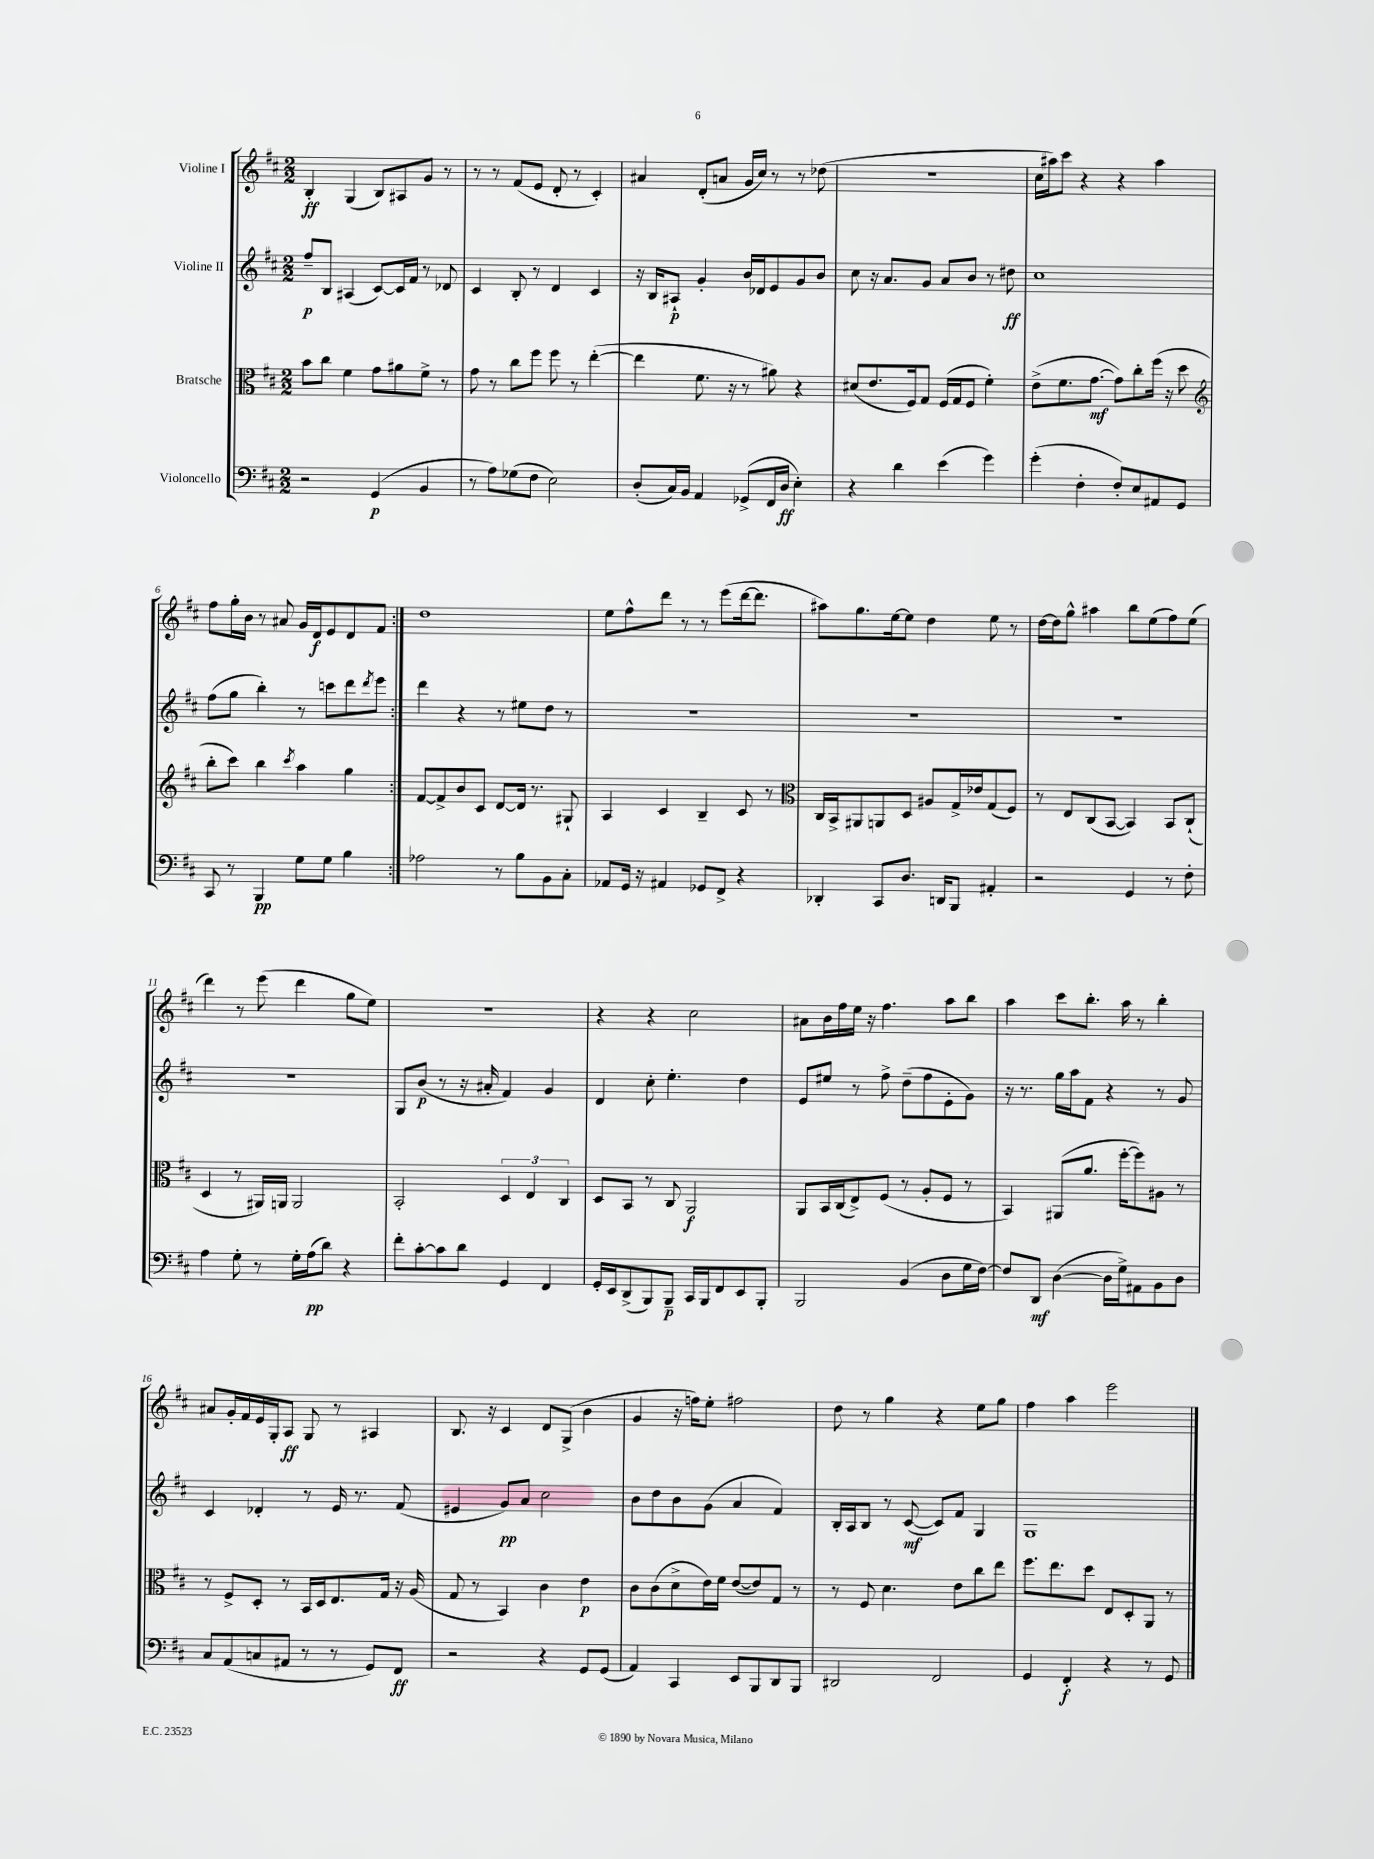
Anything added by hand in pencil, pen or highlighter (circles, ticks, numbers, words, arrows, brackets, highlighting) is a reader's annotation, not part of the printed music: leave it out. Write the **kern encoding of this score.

**kern	**dynam	**kern	**dynam	**kern	**dynam	**kern	**dynam
*part4	*part4	*part3	*part3	*part2	*part2	*part1	*part1
*staff4	*staff4	*staff3	*staff3	*staff2	*staff2	*staff1	*staff1
*I"Violoncello	*	*I"Bratsche	*	*I"Violine II	*	*I"Violine I	*
*clefF4	*	*clefC3	*	*clefG2	*	*clefG2	*
*k[f#c#]	*	*k[f#c#]	*	*k[f#c#]	*	*k[f#c#]	*
*M2/2	*	*M2/2	*	*M2/2	*	*M2/2	*
=1	=1	=1	=1	=1	=1	=1	=1
2r	.	8b\L	.	8ff#~/L	p	4B'/	ff
.	.	8cc#\J	.	8B/J	.	.	.
.	.	4f#\	.	(4A#X/	.	(4G/	.
(4GG/	p	8g\L	.	[8c#/L)	.	8B/L)	.
.	.	8a#X\	.	16c#/L]	.	8A#X/	.
.	.	.	.	16f#/JJ	.	.	.
4BB/	.	8f#^\J	.	8r	.	8g/J	.
.	.	8r	.	8d-X/	.	8r	.
=2	=2	=2	=2	=2	=2	=2	=2
8r	.	8g\	.	4c#/	.	8r	.
8A\L)	.	8r	.	.	.	8r	.
(8G-X\	.	8cc#\L	.	8B'/	.	(8f#/L	.
8F#\J	.	8ff#\J	.	8r	.	8e/J	.
2E\)	.	8ff#\	.	4d/	.	8d'/	.
.	.	8r	.	.	.	8r	.
.	.	([4ee'\	.	4c#/	.	4c#'/)	.
=3	=3	=3	=3	=3	=3	=3	=3
(8D'/L	.	4ee\]	.	16r	.	4a#X/	.
.	.	.	.	16B/KL	.	.	.
16C#/L)	.	.	.	8A#X`/J	p	.	.
16BB/JJ	.	.	.	.	.	.	.
4AA/	.	8.f#\	.	4g'/	.	(8d'/L	.
.	.	.	.	.	.	8an/J	.
.	.	16r	.	.	.	.	.
(8GG-X^/L	.	8r	.	16b/LL	.	16g/LL	.
.	.	.	.	16d-X/J	.	16cc#/JJ)	.
16FF#/L	.	8a#X\)	.	8e/	.	8r	.
16D/JJ	ff	.	.	.	.	.	.
4E'\)	.	4r	.	8g/	.	8r	.
.	.	.	.	8b/J	.	(8dd-X\	.
=4	=4	=4	=4	=4	=4	=4	=4
4r	.	(8d#X/L	.	8cc#\	.	1r	.
.	.	8.e/	.	16r	.	.	.
.	.	.	.	8.a/L	.	.	.
4d\	.	.	.	.	.	.	.
.	.	16F#/k)	.	.	.	.	.
.	.	8G/J	.	8g/J	.	.	.
(4e\	.	(16F#/LL	.	8a/L	.	.	.
.	.	16G/J	.	.	.	.	.
.	.	8F#/J	.	8b/J	.	.	.
4g\)	.	4f#'\)	.	8r	.	.	.
.	.	.	.	8dd#X\	ff	.	.
=5	=5	=5	=5	=5	=5	=5	=5
(4g'\	.	(8e^\L	.	1cc#	.	16cc#\LL	.
.	.	.	.	.	.	16aa#X\J)	.
.	.	8.f#\	.	.	.	8ccc#\J	.
4F#'\	.	.	.	.	.	4r	.
.	.	[8.g\J	mf	.	.	.	.
8F#'/L)	.	8g\L])	.	.	.	4r	.
8E/	.	8cc#'\	.	.	.	.	.
8AA#X/	.	(16ff#\Jk	.	.	.	4aa#\	.
.	.	16r	.	.	.	.	.
8GG/J	.	8dd\	.	.	.	.	.
!!LO:LB:g=z
=6	=6	=6	=6	=6	=6	=6	=6
*	*	*clefG2	*	*	*	*	*
8CC#/	.	8bb'\L	.	(8ff#\L	.	8ff#\L	.
8r	.	8ccc#\J)	.	8gg\J	.	16gg'\L	.
.	.	.	.	.	.	16b\JJ	.
4BBB/	pp	4bb\	.	4bb'\)	.	8r	.
.	.	.	.	.	.	8a#X/	.
.	.	8qccc#/	.	.	.	.	.
8G\L	.	4aa\	.	8r	.	16g/LL	.
.	.	.	.	.	.	16d/J	f
8G\J	.	.	.	8cccn\L	.	8e/	.
4B\	.	4gg\	.	8ddd\	.	8d/	.
.	.	.	.	8qddd/	.	.	.
.	.	.	.	8eee\J	.	8f#/J	.
=7:|!	=7:|!	=7:|!	=7:|!	=7:|!	=7:|!	=7:|!	=7:|!
2A-X\	.	[8f#/L	.	4ddd\	.	1dd	.
.	.	8f#^/]	.	.	.	.	.
.	.	8b/	.	4r	.	.	.
.	.	8c#/J	.	.	.	.	.
8r	.	[8d/L	.	8r	.	.	.
8B\L	.	16d/Jk]	.	8ee#X\L	.	.	.
.	.	8.r	.	.	.	.	.
8BB\	.	.	.	8dd\J	.	.	.
8C#'\J	.	8G#X`/	.	8r	.	.	.
=8	=8	=8	=8	=8	=8	=8	=8
8AA-X/L	.	4A/	.	1r	.	8ee\L	.
16GG/Jk	.	.	.	.	.	8ff#^^\	.
16r	.	.	.	.	.	.	.
4AA#X/	.	4c#/	.	.	.	8ddd\J	.
.	.	.	.	.	.	8r	.
8GG-X/L	.	4B~/	.	.	.	8r	.
8FF#^/J	.	.	.	.	.	(8eee\L	.
4r	.	8c#/	.	.	.	[16ddd\k	.
.	.	.	.	.	.	8.ddd\J]	.
.	.	8r	.	.	.	.	.
=9	=9	=9	=9	=9	=9	=9	=9
*	*	*clefC3	*	*	*	*	*
4DD-X'/	.	16C#/LL	.	1r	.	8aa#X\L)	.
.	.	16BB^/J	.	.	.	.	.
.	.	8AA#X/	.	.	.	8.gg\	.
8CC#/L	.	8AAn/	.	.	.	.	.
.	.	.	.	.	.	[16ee\k	.
8.D/J	.	8D/J	.	.	.	8ee\J]	.
.	.	8A#X/L	.	.	.	4dd\	.
16DDn/KL	.	.	.	.	.	.	.
8BBB/J	.	16G^/L	.	.	.	.	.
.	.	16e-X/J	.	.	.	.	.
4AA#X'/	.	(8G/	.	.	.	8ee\	.
.	.	8F#/J)	.	.	.	8r	.
=10	=10	=10	=10	=10	=10	=10	=10
2r	.	8r	.	1r	.	[16dd\LL	.
.	.	.	.	.	.	16dd\J]	.
.	.	8E/L	.	.	.	8gg^^\J	.
.	.	(8C#/	.	.	.	4aa#X\	.
.	.	[8BB/J	.	.	.	.	.
4GG/	.	4BB/])	.	.	.	8bb\L	.
.	.	.	.	.	.	(8ee\	.
8r	.	8BB/L	.	.	.	8ff#\)	.
8F#'\	.	(8C#`/J	.	.	.	(8ee\J	.
!!LO:LB:g=z
=11	=11	=11	=11	=11	=11	=11	=11
4A\	.	4D/	.	1r	.	4ddd\)	.
8G'\	.	8r	.	.	.	8r	.
8r	.	16AA#X/LL)	.	.	.	(8eee\	.
.	.	16AAn/JJ	.	.	.	.	.
16G'\LL	.	2AA/	.	.	.	4ddd\	.
(16A\J	pp	.	.	.	.	.	.
8d\J)	.	.	.	.	.	.	.
4r	.	.	.	.	.	8gg\L	.
.	.	.	.	.	.	8ee\J)	.
=12	=12	=12	=12	=12	=12	=12	=12
8f#'\L	.	2BB'/	.	8G/L	.	1r	.
[8c#'\	.	.	.	(8b/J	p	.	.
8c#\]	.	.	.	8r	.	.	.
8d\J	.	.	.	16r	.	.	.
.	.	.	.	16a#X'/	.	.	.
4GG/	.	6D/	.	4f#/)	.	.	.
.	.	6E/	.	.	.	.	.
4FF#/	.	.	.	4g/	.	.	.
.	.	6C#/	.	.	.	.	.
=13	=13	=13	=13	=13	=13	=13	=13
16GG'/LL	.	8D/L	.	4d/	.	4r	.
16EE/J	.	.	.	.	.	.	.
(8DD^/	.	8BB/J	.	.	.	.	.
8BBB/)	.	8r	.	8cc#'\	.	4r	.
8BBB~/J	p	8C#/	.	4.ee'\	.	.	.
16CC#/LL	.	2AA/	f	.	.	2cc#\	.
16BBB/J	.	.	.	.	.	.	.
8FF#/	.	.	.	.	.	.	.
8EE/	.	.	.	4dd\	.	.	.
8BBB'/J	.	.	.	.	.	.	.
=14	=14	=14	=14	=14	=14	=14	=14
2BBB/	.	8AA/L	.	8e/L	.	8a#X\L	.
.	.	16BB/L	.	8ee#X/J	.	16b\L	.
.	.	(16C#/J	.	.	.	16ff#\	.
.	.	8E^/)	.	8r	.	16ee\JJ	.
.	.	.	.	.	.	16r	.
.	.	(8F#/J	.	8ff#^\	.	4.ff#\	.
(4BB/	.	8r	.	(8dd~\L	.	.	.
.	.	8A'/L	.	8ff#\	.	.	.
8D\L	.	8F#/J	.	8e'\	.	8aa\L	.
16G\L	.	8r	.	8g\J)	.	8bb\J	.
[16F#\JJ)	.	.	.	.	.	.	.
=15	=15	=15	=15	=15	=15	=15	=15
8F#/L]	.	4BB/)	.	16r	.	4aa\	.
.	.	.	.	8.r	.	.	.
8DD/J	mf	.	.	.	.	.	.
([4D\	.	(8AA#X/L	.	16gg\LL	.	8ccc#\L	.
.	.	.	.	16aa\J	.	.	.
.	.	8.a/J	.	8f#\J	.	8.bb'\J	.
16D\LL]	.	.	.	4r	.	.	.
16G^\J)	.	[16ff#'\KL	.	.	.	16aa\	.
8AA#X\	.	8ff#\])	.	.	.	8r	.
8BB\	.	8A#X\J	.	8r	.	4bb'\	.
8D\J	.	8r	.	8g/	.	.	.
!!LO:LB:g=z
=16	=16	=16	=16	=16	=16	=16	=16
8C#/L	.	8r	.	4c#/	.	8a#X/L	.
(8AA/	.	8F#^/L	.	.	.	16g'/L	.
.	.	.	.	.	.	16f#/	.
8Cn/	.	8D'/J	.	4d-X'/	.	16e/	.
.	.	.	.	.	.	16G'/J	.
8AA#X/J	.	8r	.	.	.	8A/J	ff
8r	.	16BB/LL	.	8r	.	8G/	.
.	.	16D/J	.	.	.	.	.
8r	.	8.E/	.	16e/	.	8r	.
.	.	.	.	8.r	.	.	.
8GG/L)	.	.	.	.	.	4A#X/	.
.	.	16G/Jk	.	.	.	.	.
8FF#/J	ff	16r	.	(8f#/	.	.	.
.	.	(16A/	.	.	.	.	.
=17	=17	=17	=17	=17	=17	=17	=17
2r	.	8G/	.	4e#X/	.	8.B/	.
.	.	8r	.	.	.	.	.
.	.	.	.	.	.	16r	.
.	.	4BB/)	.	8g/L)	pp	4c#/	.
.	.	.	.	8a/J	.	.	.
4r	.	4c#\	.	2cc#\	.	8d/L	.
.	.	.	.	.	.	(8G^/J	.
8GG/L	.	4e\	p	.	.	4b\	.
(8GG/J	.	.	.	.	.	.	.
=18	=18	=18	=18	=18	=18	=18	=18
4AA/)	.	8c#\L	.	8b\L	.	4g/	.
.	.	(8c#\	.	8dd\	.	.	.
4CC#/	.	8d^\	.	8b\	.	16r	.
.	.	.	.	.	.	16ffn\KL)	.
.	.	16e\L)	.	(8g\J	.	8ee'\J	.
.	.	16f#\JJ	.	.	.	.	.
8EE/L	.	([8e/L	.	4a/	.	2ff#X\	.
8BBB/	.	8e/])	.	.	.	.	.
8DD/	.	8G/J	.	4f#/)	.	.	.
8BBB/J	.	8r	.	.	.	.	.
=19	=19	=19	=19	=19	=19	=19	=19
2DD#X/	.	8r	.	16B'/LL	.	8dd\	.
.	.	.	.	16A/J	.	.	.
.	.	8F#/	.	8B/J	.	8r	.
.	.	4.d\	.	8r	.	4gg\	.
.	.	.	.	([8c#/	mf	.	.
2FF#/	.	.	.	8c#/L])	.	4r	.
.	.	8e\L	.	8f#/J	.	.	.
.	.	8cc#\	.	4G/	.	8ee\L	.
.	.	8ee\J	.	.	.	8gg\J	.
=20	=20	=20	=20	=20	=20	=20	=20
4GG/	.	8.ff#\L	.	1G	.	4ff#\	.
.	.	8.ee\	.	.	.	.	.
4FF#'/	f	.	.	.	.	4aa\	.
.	.	8dd\J	.	.	.	.	.
4r	.	8E/L	.	.	.	2eee\	.
.	.	8D'/	.	.	.	.	.
8r	.	8AA/J	.	.	.	.	.
8GG/	.	8r	.	.	.	.	.
==	==	==	==	==	==	==	==
*-	*-	*-	*-	*-	*-	*-	*-
